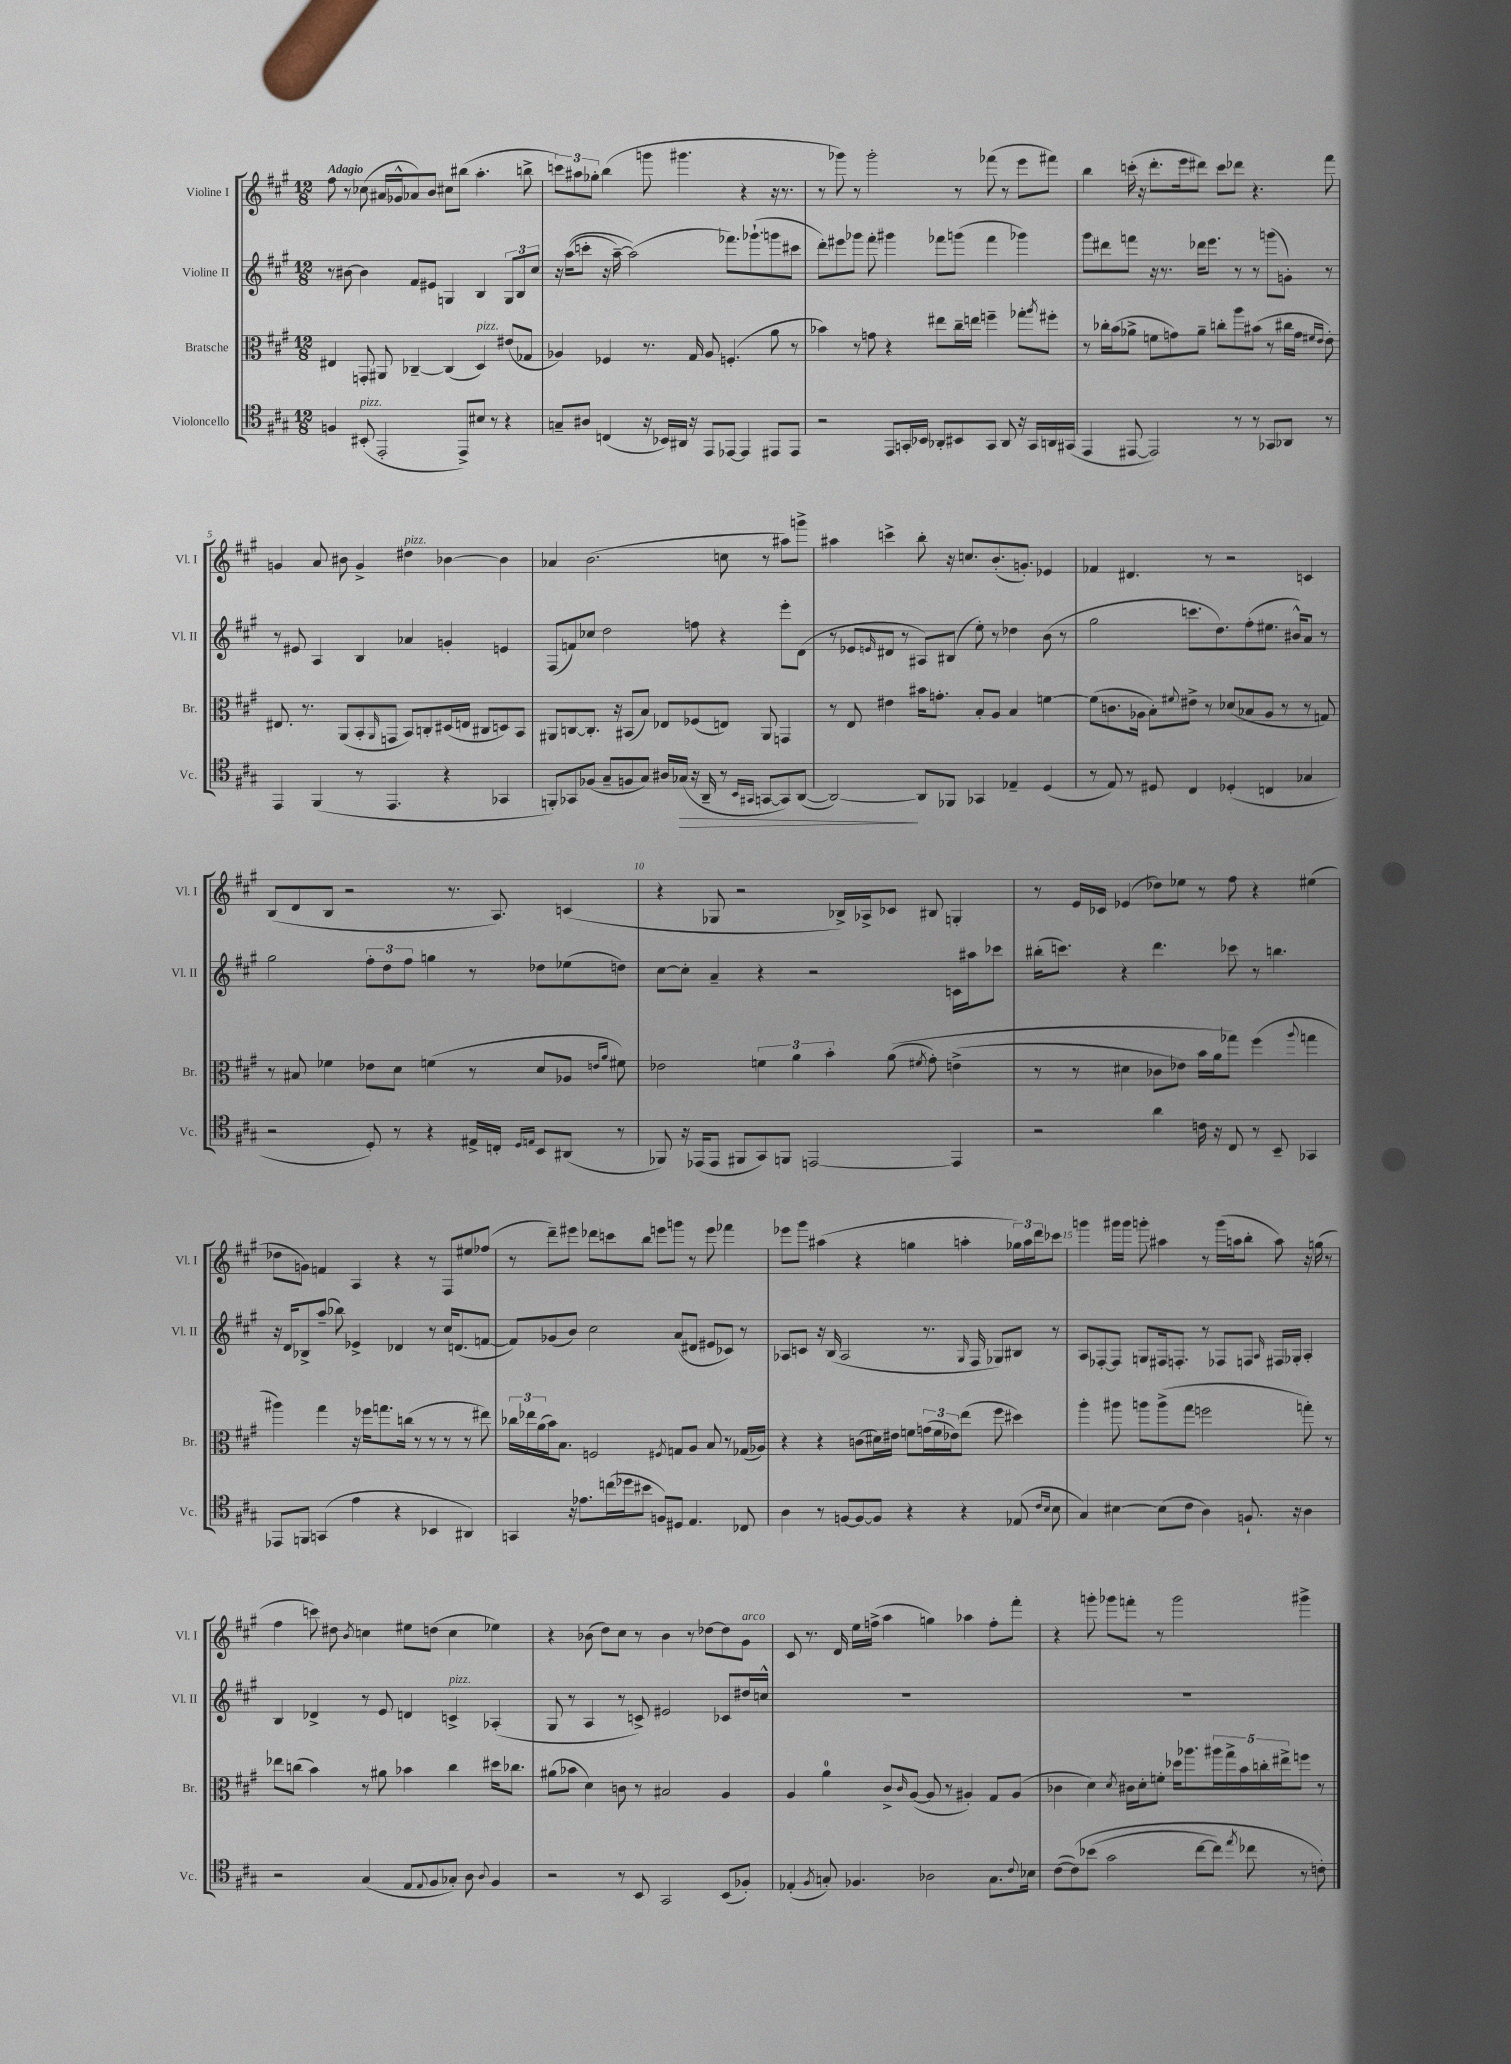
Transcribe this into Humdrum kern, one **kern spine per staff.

**kern	**dynam	**kern	**kern	**kern
*part4	*part4	*part3	*part2	*part1
*staff4	*staff4	*staff3	*staff2	*staff1
*I"Violoncello	*	*I"Bratsche	*I"Violine II	*I"Violine I
*I'Vc.	*	*I'Br.	*I'Vl. II	*I'Vl. I
*clefC4	*	*clefC3	*clefG2	*clefG2
*k[f#c#g#]	*	*k[f#c#g#]	*k[f#c#g#]	*k[f#c#g#]
*M12/8	*	*M12/8	*M12/8	*M12/8
=1	=1	=1	=1	=1
!	!	!	!	!LO:TX:a:B:t=Adagio
4Fn/	.	4E#X/	8r	8ff#\
.	.	.	[8b#X\	8r
!LO:TX:a:i:t=pizz.	!	!	!	!
(8BB#X'/	.	8GGn'/	4b#\]	(8cc-X\
2EE'/	.	8AA#X/	.	16a#X/LL
.	.	.	.	16g-X^^/J
.	.	[4C-X~/	8f#/L	8a-X/)
.	.	.	8e#X/J	8b/J
.	.	(4C-/]	4Gn/	8cc#X\L
8EE^/L)	.	.	.	(8bb#X\J
!	!	!LO:TX:a:i:t=pizz.	!	!
8B#X/J	.	4D/)	4B/	4.aa'\
8r	.	.	.	.
4r	.	(8e#X/L	12G/L	.
.	.	.	12B/	.
.	.	8G-X/J	.	8bbn^\
.	.	.	12cc#/J	.
=2	=2	=2	=2	=2
8Gn~/L	.	4A-X/)	16r	12cccn\L)
.	.	.	((16aa\KL	.
.	.	.	.	12aa#X\
8A#X/J	.	.	8cccn'\J	.
.	.	.	.	12gg-X'\J
(4Cn/	.	4F-X/	16r	(4bb\
.	.	.	[16aa~\)	.
.	.	.	(2aa\])	.
16r	.	8.r	.	8gggn\
16BB-X/LL)	.	.	.	.
16AA#X/JJ	.	.	.	4.ggg#X\
16r	.	16G#/	.	.
8EE/L	.	8A-/	.	.
[8EE-X/J	.	(4.Fn'/	8.fff-X\L)	.
4EE-/]	.	.	.	4r
.	.	.	(8.ggg-X`\	.
8EE#X/L	.	8a\	8gggn\	16r
.	.	.	.	8.r
8EE#/J	.	8r	8ccc#X\J	.
=3	=3	=3	=3	=3
2r	.	4b-X\)	8ddd'\L)	8r
.	.	.	8eee#X\	8ggg-X\)
.	.	8r	8ggg-X\J	8r
.	.	8gn\	8fff#'\	2ggg-'\
8EE/L	.	4r	4ggg#X\	.
16GGn'/L	.	.	.	.
16BB-X/JJ	.	.	.	.
8AA-X'/L	.	8ee#X\L	8fff-X\L	.
8BB#X/	.	16cc#~\L	(8gggn\J	8r
.	.	16een\JJ	.	.
8GG/J	.	4ffn~\	4fff-\	(8fff-X\
8AA-/	.	.	.	8r
16r	.	8gg-X'\L	4ggg-X\)	8eee\L
16GG/LL	.	.	.	.
.	.	8qaa/	.	.
16AAn/	.	8ff#X'\J	.	8fff#X\J)
(16GG#X/JJ	.	.	.	.
=4	=4	=4	=4	=4
4EE/	.	8r	8ggg#\L	4bb\
.	.	16cc-X'\LL	8ddd#X\	.
.	.	(16b\J	.	.
[8EE#X/	.	8a-X^\J	8fffn\J	(16cccn'\
.	.	.	.	16r
2EE#/])	.	8fn\L	16r	8.ddd'\L
.	.	.	8.r	.
.	.	8gn\)	.	.
.	.	.	.	16eee\k
.	.	8a-~\J	16ddd-X\KL	8ddd#X\J)
.	.	.	8.eee\J	.
.	.	8ccn'\L	.	8ccc\L
8r	.	8aa\	8r	8ddd-X\J
8r	.	(8b#X\J	8r	4.r
8GG-X/L	.	8r	(8gggn\L	.
8AA-X/J	.	16cc#X\LL	8gn'\J)	.
.	.	16g\JJ	.	.
.	.	16qqf#X/LL	.	.
.	.	16qqe/JJ	.	.
8r	.	8e'\)	8r	8fff#\
!!LO:LB:g=z
=5	=5	=5	=5	=5
4EE/	.	8.E#X/	8r	4gn/
.	.	.	8e#X/	.
.	.	8.r	.	.
(4FF#/	.	.	4A/	8a/
.	.	(8AA/L	.	8b#X\
8r	.	8BB'/	4B/	4g^/
.	.	16qqAA/	.	.
4.EE/	.	8GGn/J	.	.
!	!	!	!	!LO:TX:a:i:t=pizz.
.	.	8BB/L)	4a-X/	4dd#X\
.	.	8Cn'/	.	.
4r	.	(16D#X/L	4gn'/	[4b-X\
.	.	16En/JJ	.	.
.	.	8C#X/L	.	.
4GG-X/	.	8Dn/)	4en/	4b-\]
.	.	8BB/J	.	.
=6	=6	=6	=6	=6
8FFn'/L)	.	8AA#X/L	(8F#/L	4a-X/
8GG-X/	.	[8Cn/	8fn/)	.
(8F-X/J	.	8.C'/J]	8cc-X/J	(2.b\
8G#~/L	.	.	2dd\	.
.	.	16r	.	.
8Fn/	.	(8BB#X/L	.	.
8G#/J)	.	8B/J)	.	.
16A#X/LL	.	8E-X/L	.	.
!	!LO:HP:b	!	!	!
(16G-X/JJ	>	.	.	.
16r	.	(8F-X/	8ffn\	.
16AA~/	.	.	.	.
8r	.	8En/J)	4r	8ccn\
16qqBB/LL	.	.	.	.
16qqGG#X/JJ	.	.	.	.
[8GGn/L	.	8AA#/	.	8r
8GG/])	.	4GGn/	8eee'\L	8aa#X\L)
([8AA/J	.	.	(8d\J	8gggn^\J
=7	=7	=7	=7	=7
2AA/_)	.	8r	8r	4aa#X\
.	.	8E/	8e-X/L	.
.	.	.	16qqen/	.
.	.	4e#X\	8d#X/J	4cccn^\
.	.	.	8r	.
8AA/L]	]	16b#X\KL	8A#X/L)	8bb'\
.	.	8.gn'\J	.	.
8FF-X/J	.	.	(8B#X/J	16r
.	.	.	.	8.ccn/L
4GG-X/	.	8B'/L	8ee'\)	.
.	.	8A/J	8r	(8.b'/
4E-X~/	.	4B/	4dd-X\	.
.	.	.	.	8.gn'/J)
(4D/	.	[4fn\	(8b\	4e-X/
.	.	.	8r	.
=8	=8	=8	=8	=8
8r	.	(8f\L]	2gg#\	4f-X/
8E/)	.	8.cn\	.	.
8r	.	.	.	4.d#X/
.	.	16A-X\Jk	.	.
8D#X/	.	8B'\L)	.	.
.	.	8qqf#X/	.	.
4C#/	.	8e#X^\J	8.cccn\L	.
.	.	8r	.	8r
.	.	.	8.dd\)	.
(4D-X'/	.	(8d-X/L	.	2r
.	.	8B-X/	(8ff#'\	.
4Cn/	.	8A-/J	8.ee#X\J	.
.	.	8r	.	.
.	.	.	16b#X^^/KL)	.
4G-X/	.	8r	8a/J	4cn/
.	.	8Gn/)	8r	.
!!LO:LB:g=z
=9	=9	=9	=9	=9
2r	.	8r	2gg#\	(8B/L
.	.	8B#X/	.	8d/
.	.	4f-X\	.	8B/J
.	.	.	.	2r
8D'/)	.	8e-X\L	12ff#'\L	.
.	.	.	12dd\	.
8r	.	8d\J	.	.
.	.	.	12ff#\J	.
4r	.	(4fn\	4ggn\	.
.	.	.	.	8.r
16E#X^/LL	.	8r	8r	.
16Cn'/JJ	.	.	.	8.A/)
16qqD/LL	.	.	.	.
16qqEn/JJ	.	.	.	.
8BB/L	.	8d/L	8dd-X\L	.
(8AA#X/J	.	8A-X/J	(8ee-X\	(4cn/
.	.	16qqen/LL	.	.
.	.	16qqa/JJ	.	.
8r	.	8f#X\)	8ddn\J)	.
=10	=10	=10	=10	=10
8FF-X/)	.	2e-X\	[8cc#\L	4r
16r	.	.	8cc#'\J]	.
(16EE-X/KL	.	.	.	.
8EE-/J	.	.	4a~/	8G-X/
8FF#X/L	.	.	.	2r
8GG#/)	.	6fn\	4r	.
8FFn/J	.	.	.	.
.	.	6a\	.	.
[2EEn/	.	.	2r	.
.	.	6b'\	.	.
.	.	.	.	16B-X^/LL)
.	.	.	.	16A-X^/J
.	.	((8a\	.	8c-X/J
.	.	8qf#X/	.	.
.	.	8g#'\)	.	8B#X/
4EE/]	.	(4en^\	16cn\LL	4Gn'/
.	.	.	16aa#X\J	.
.	.	.	8ccc-X\J	.
=11	=11	=11	=11	=11
2r	.	8r	(16bb#X'\KL	8r
.	.	.	8.cccn\J)	.
.	.	8r	.	16e/LL
.	.	.	.	16c-X/JJ
.	.	4d#X\	4r	(4e-X/
4a\	.	8c-X\L	4.ddd\	8dd-X\L)
.	.	8e-X\J)	.	8ee-X\J
16cn\	.	16b\LL	.	8r
16r	.	16a\J	.	.
8C#/	.	8gg-X\J)	8ccc-X\	8ff#\
8r	.	(4ff#\	8r	4r
8BB~/	.	.	4.bbn\	.
.	.	8qqaa/	.	.
4GG-X/	.	4ggn\	.	(4ee#X\
!!LO:LB:g=z
=12	=12	=12	=12	=12
8EE-X/L	.	4aa#X\)	16r	8dd-X\L
.	.	.	16d/KL	.
8FFn/J	.	.	8B-X^/	8gn\J)
(4GGn/	.	4gg#\	(8aa~/J	4fn/
.	.	.	8bb-X\)	.
4e\	.	16r	4e-X^/	4A/
.	.	16ff-X\KL	.	.
.	.	8.ggn\	.	.
4r	.	.	4d-X/	4r
.	.	(16ccn\Jk	.	.
.	.	8r	.	.
4BB-X/	.	8r	8r	8r
.	.	8r	16cc#/KL	8F#/L
.	.	.	(8.dn/	.
4AA#X/)	.	8r	.	8ee#X/
.	.	8ee#X\)	[8fn/J	(8ff-X/J
=13	=13	=13	=13	=13
4GGn/	.	24cc-X\LL	8f/L])	8r
.	.	24ee-X\	.	.
.	.	(24a\	.	.
.	.	16b\J)	(8g-X/	8ddd~\L)
.	.	8.B\J	.	.
16r	.	.	8b/J)	8eee#X\J
8.e-X\L	.	.	.	.
.	.	2Fn/	2cc#\	8ddd-X\L
(16ccn\L	.	.	.	8cccn\
16dd-X\J	.	.	.	.
8b#X\J	.	.	.	8bb\J
8Fn/L)	.	.	.	8eeen\L
.	.	8qF#X/	.	.
8D#X/J	.	8Gn/L	(8a/L	8gggn\J
4.E/	.	8A/J	8d#X/J	8r
.	.	8B/	8e#X/L	8eee\
.	.	8r	8c-X/J)	4fff-X\
8C-X/	.	(16G-X/LL	8r	.
.	.	16A-X/JJ)	.	.
=14	=14	=14	=14	=14
4A\	.	4r	8A-X/L	8eee-X\L
.	.	.	8cn/J	8ggg#\J
8r	.	4r	16r	(4aa#X\
.	.	.	(16B/	.
[8Fn/L	.	.	2A-/	.
8F/_	.	(8cn\L	.	4r
8F/J]	.	16d#X\L)	.	.
.	.	16e#X\JJ	.	.
4r	.	8fn\L	.	4ggn\
.	.	(24gn\L	8.r	.
.	.	24f\	.	.
.	.	24e-X\J)	.	.
4r	.	(8ee\J	.	4aan'\
.	.	.	16qqG#/	.
.	.	.	16F#/	.
.	.	8ff#\	8G-X/L)	.
(8E-X/	.	4dd#X\)	8B#X/J	24gg-X\LL)
.	.	.	.	24aa\
.	.	.	.	24ddd\J
16qqc#/LL	.	.	.	.
16qqB/JJ	.	.	.	.
8B\	.	.	8r	8ccc-X\J
=15	=15	=15	=15	=15
4G#/)	.	4aa'\	8A/L	4gggn\
.	.	.	[8F-X'/	.
[4B#X\	.	8aa#X\	8F-/J]	16ggg#X\LL
.	.	.	.	16ggg#\JJ
.	.	8aan\L	8Gn/L	8gggn'\
(8B#\L]	.	(8aa^\	16F#X/k	4aa#X\
.	.	.	8.Fn'/J	.
8c#\J	.	8gg#\J	.	.
4A\)	.	2ffn\	8r	8r
.	.	.	8F-X/L	(16ggg\LL
.	.	.	.	16aan\J
8.Fn`/	.	.	8Fn/J	8bb'\J
.	.	.	16qqA/	.
.	.	.	16F#X/LL	8aa\)
16r	.	.	16G-X'/JJ	.
4A\	.	8ggn'\)	4A'/	16r
.	.	.	.	(16ggn\
.	.	8r	.	8r
!!LO:LB:g=z
=16	=16	=16	=16	=16
2r	.	8ee-X\L	4B/	4ff#\
.	.	(8ccn\J	.	.
.	.	4b\)	4d-X^/	8cccn\)
.	.	.	.	8dd#X\
.	.	.	.	8qb/
(4G#/	.	8r	8r	4ccn\
.	.	8a#X\	8e/	.
8E/L	.	4b-X\	4dn/	8ee#X\L
8qqE/	.	.	.	.
8F#/	.	.	.	(8ddn\J
!	!	!	!LO:TX:a:i:t=pizz.	!
8G-X'/J)	.	4cc\	4cn^/	4cc\
8A\	.	.	.	.
8qqA/	.	.	.	.
4F#/	.	16dd#X\KL	(4A-X'/	4ee-X\)
.	.	8.cc-X\J	.	.
=17	=17	=17	=17	=17
2r	.	(8a#X\L	8G#/	4r
.	.	8b-X\J	8r	.
.	.	4d\)	4A/	(8b-X\
.	.	.	.	8dd\L)
8r	.	8cn\	8r	8cc#\J
8BB/	.	8r	8cn^/)	8r
2GG#/	.	2B#X/	2e#X/	4b-\
.	.	.	.	8r
.	.	.	.	[8dd-X\L
(8BB/L	.	4A/	8c-X/L	8dd-\]
!	!	!	!	!LO:TX:a:i:t=arco
8F-X'/J)	.	.	16dd#X/L	8g#\J
.	.	.	16ccn^^/JJ	.
=18	=18	=18	=18	=18
(4E-X'/	.	4A/	1.r	8c#/
.	.	.	.	8.r
8qF#/	.	.	.	.
8Gn'/)	.	4a\	.	.
.	.	.	.	16d/
4.F-X/	.	.	.	16ee\LL
.	.	.	.	(16ffn^\JJ
.	.	8c#^/L	.	4aa\
.	.	16qqc#/	.	.
.	.	([8A/J	.	.
2A-X\	.	8A/]	.	4ggn\)
.	.	8r	.	.
.	.	4A#X'/)	.	4aa-X\
8.G\L	.	8G#/L	.	8ff'\L
.	.	(8A#/J	.	8fff#'\J
8qqc#/	.	.	.	.
16B-X\Jk	.	.	.	.
=19	=19	=19	=19	=19
([8c#\L	.	4c-X\	1.r	4r
(8c#\])	.	.	.	.
(8b-X\J	.	4d\)	.	8gggn'\
2g#\	.	.	.	8ggg-X\L
.	.	8qd/	.	.
.	.	16c#X\LL	.	8fffn'\J
.	.	16d'\J	.	.
.	.	8fn'\J	.	8r
.	.	16dd-X\KL	.	2ggg-\
.	.	8.aa-X\	.	.
[8cc#\L	.	.	.	.
8cc#\J])	.	20aa#X\L	.	.
.	.	20gg#^\	.	.
.	.	20b\	.	.
8qee/	.	.	.	.
8cc-X\	.	.	.	.
.	.	20ccn'\	.	.
.	.	20ee#X^\J	.	.
8r	.	8ffn\J	.	4ggg#X^\
8cn'\)	.	8r	.	.
==	==	==	==	==
*-	*-	*-	*-	*-
